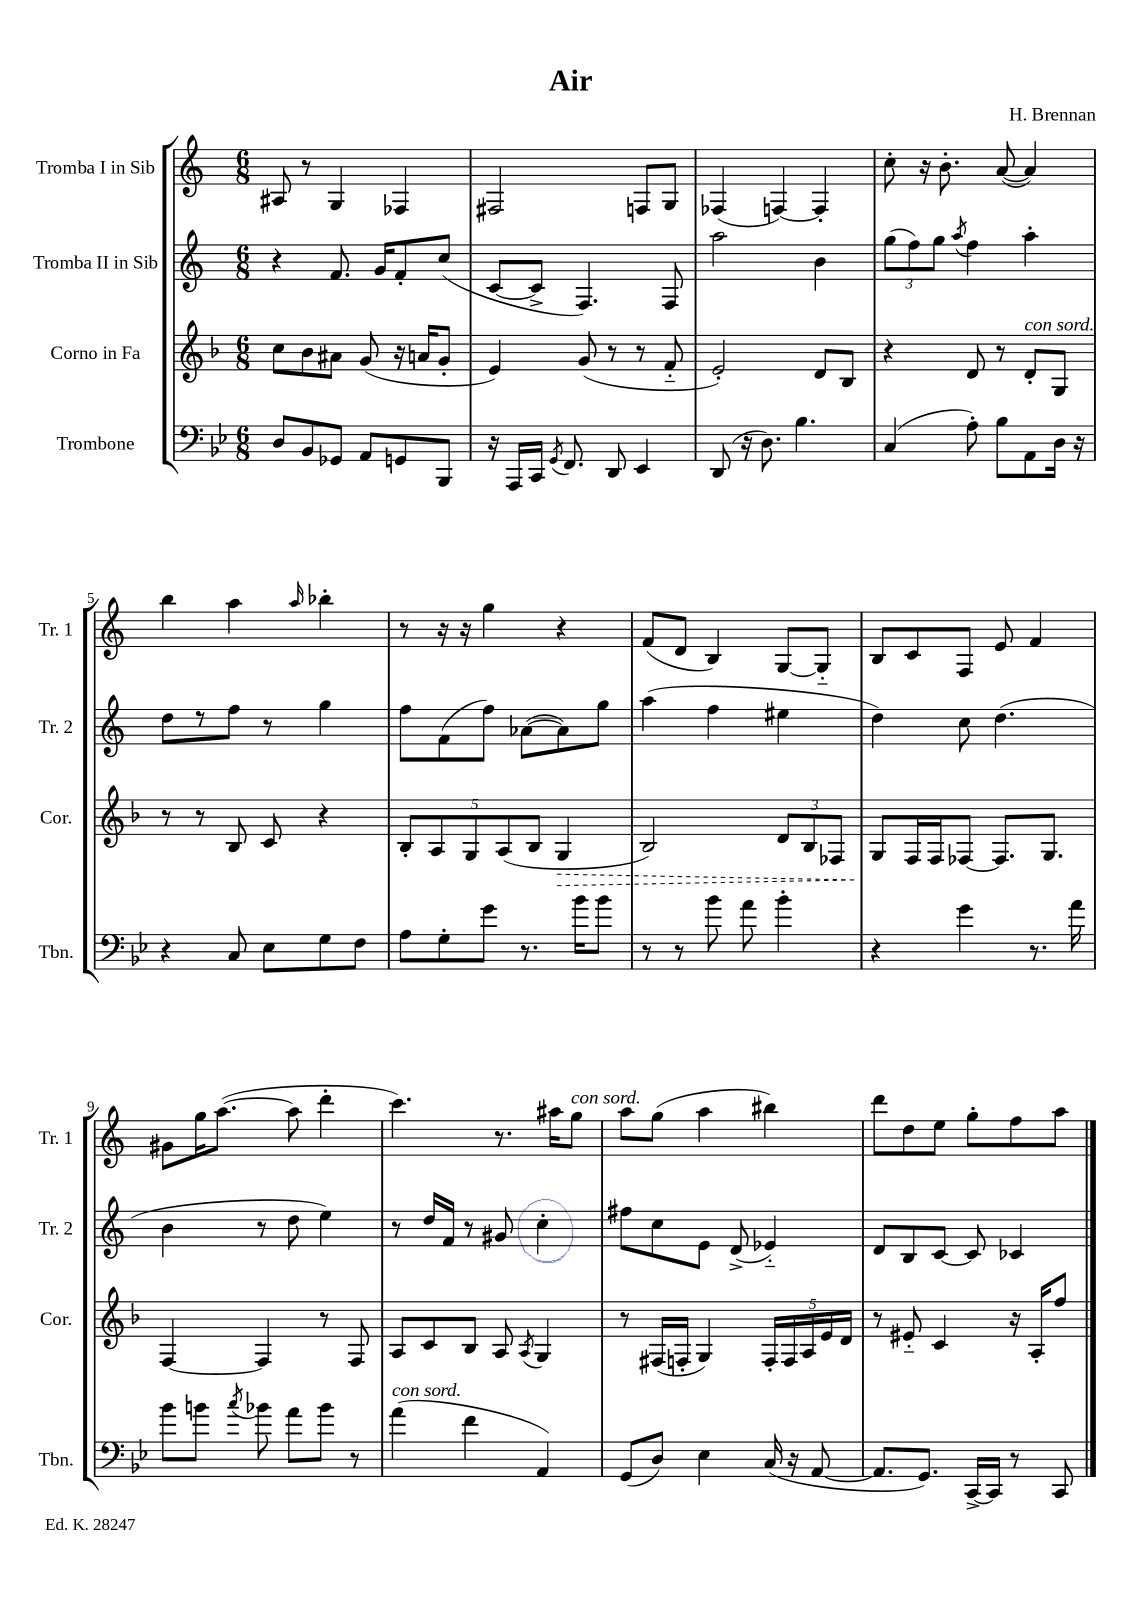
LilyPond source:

\header { title = "Air" composer = "H. Brennan" }
<<
\new StaffGroup <<
\new Staff = "s0" \with { instrumentName = "Tromba I in Sib" shortInstrumentName = "Tr. 1" } {
    \clef treble \key c \major \numericTimeSignature \time 6/8
    \autoBeamOff ais8 r8 g4 fes4 |
    fis2 f8[ g8] |
    fes4( f4~) f4-. |
    c''8-. r16 b'8.-. a'8~( a'4) |
    b''4 a''4 \grace { a''16 } bes''4-. |
    r8 r16 r16 g''4 r4 |
    f'8[( d'8] b4) g8[~ g8]-_ |
    b8[ c'8 f8] e'8 f'4 |
    gis'8[ g''16 a''8.]~( a''8 d'''4-. |
    c'''4.) r8. ais''16[ g''8]^\markup { \italic "con sord." } |
    a''8[ g''8]( a''4 bis''4) |
    d'''8[ d''8 e''8] g''8[-. f''8 a''8] \bar "|." |
}
\new Staff = "s1" \with { instrumentName = "Tromba II in Sib" shortInstrumentName = "Tr. 2" } {
    \clef treble \key c \major \numericTimeSignature \time 6/8
    \autoBeamOff r4 f'8. g'16[ f'8-. c''8]( |
    c'8[~ c'8]-> f4.) f8 |
    a''2 b'4 |
    \tuplet 3/2 { g''8[( f''8) g''8] } \acciaccatura { a''8 } f''4 a''4-. |
    d''8[ r8 f''8] r8 g''4 |
    f''8[ f'8( f''8]) aes'8[~( aes'8) g''8] |
    a''4( f''4 eis''4 |
    d''4) c''8 d''4.( |
    b'4 r8 d''8 e''4) |
    r8 d''16[ f'16] r8 gis'8 c''4-. |
    fis''8[ c''8 e'8] d'8->( ees'4-_) |
    d'8[ b8 c'8]~ c'8 ces'4 \bar "|." |
}
\new Staff = "s2" \with { instrumentName = "Corno in Fa" shortInstrumentName = "Cor." } {
    \clef treble \key f \major \numericTimeSignature \time 6/8
    \autoBeamOff c''8[ bes'8 ais'8] g'8( r16 a'16[ g'8]-. |
    e'4) g'8( r8 r8 f'8-_ |
    e'2-.) d'8[ bes8] |
    r4 d'8 r8 d'8[-.^\markup { \italic "con sord." } g8] |
    r8 r8 bes8 c'8 r4 |
    \tuplet 5/4 { bes8[-. a8 g8 a8( bes8] } \once \override Hairpin.style = #'dashed-line g4\> |
    bes2) \tuplet 3/2 { d'8[ bes8 fes8] } |
    g8[\! f16 f16 fes8]~ fes8.[ g8.] |
    f4~ f4 r8 f8 |
    a8[ c'8 bes8] a8 \acciaccatura { a8 } g4 |
    r8 fis16[( f16]-. g4) \tuplet 5/4 { f16[-. f16 a16 e'16 d'16] } |
    r8 eis'8-_ c'4 r16 a16[-. f''8] \bar "|." |
}
\new Staff = "s3" \with { instrumentName = "Trombone" shortInstrumentName = "Tbn." } {
    \clef bass \key bes \major \numericTimeSignature \time 6/8
    \autoBeamOff d8[ bes,8 ges,8] a,8[ g,8 bes,,8] |
    r16 a,,16[ c,16] \acciaccatura { g,8 } f,8. d,8 ees,4 |
    d,8( r16 d8.) bes4. |
    c4( a8-.) bes8[ a,8 d16] r16 |
    r4 c8 ees8[ g8 f8] |
    a8[ g8-. g'8] r8. bes'16[ bes'8] |
    r8 r8 bes'8 a'8 bes'4-. |
    r4 g'4 r8. a'16 |
    bes'8[ b'8] \acciaccatura { c''8 } bes'8 a'8[ bes'8] r8 |
    a'4^\markup { \italic "con sord." }( f'4 a,4) |
    g,8[( d8]) ees4 c16( r16 a,8~ |
    a,8.[ g,8.]) c,16[~-> c,16] r8 c,8 \bar "|." |
}
>>
>>
